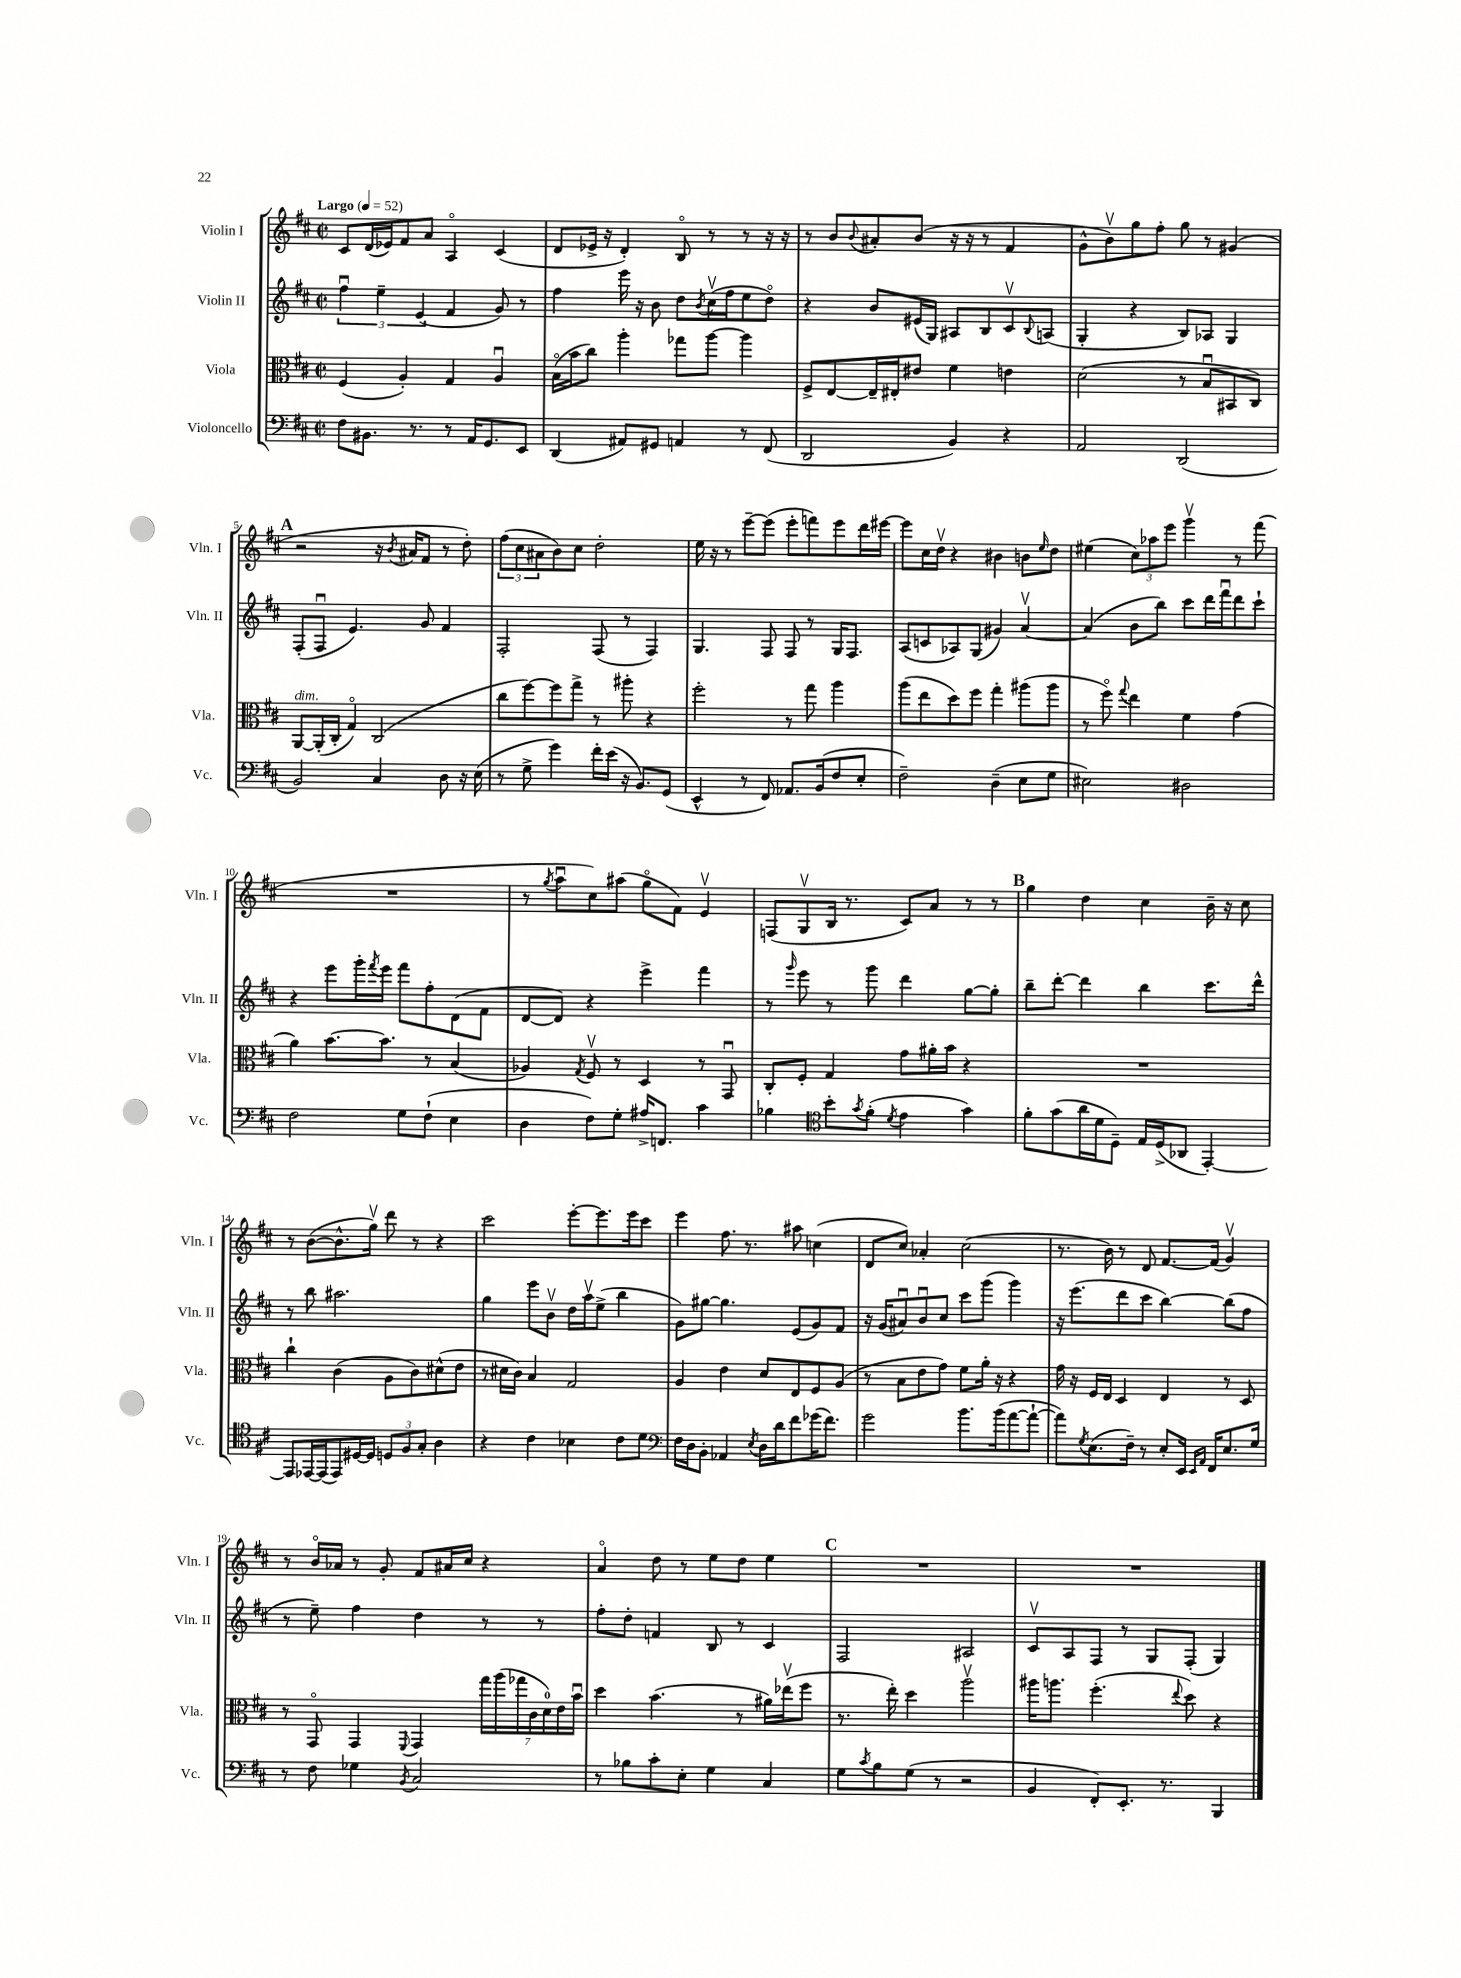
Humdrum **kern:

**kern	**kern	**kern	**kern
*staff4	*staff3	*staff2	*staff1
*clefF4	*clefC3	*clefG2	*clefG2
*k[f#c#]	*k[f#c#]	*k[f#c#]	*k[f#c#]
*M2/2	*M2/2	*M2/2	*M2/2
*met(c|)	*met(c|)	*met(c|)	*met(c|)
*MM52	*MM52	*MM52	*MM52
8F#\L	(4F#/	6ff#u\	8c#/L
8.BB#\J	.	.	(16d/L
.	.	6ee~\	.
.	.	.	16e-/J)
.	4A'/)	.	8f#/
8.r	.	.	.
.	.	(6e/	.
.	.	.	8a/J
8r	4G/	4f#/	4Ao/
16AA/LK	.	.	.
8.GG/	.	.	.
.	4Au/	8g/)	(4c#/
8EE/J	.	8r	.
=	=	=	=
(4DD/	(16Bo\LL	4ff#\	8d/L
.	16b\J	.	.
.	8cc#\J)	.	16e-^/Jk
.	.	.	16r
8AA#/L)	4aa'\	16eee\	4d'/)
.	.	16r	.
8GG#/J	.	8b\	.
4AA/	8gg-\L	8dd\L	8Bo/
.	.	8qb/	.
.	[8aa\J	(16cc#v\L	8r
.	.	16ff#\J	.
8r	4aa\]	8ee\	8r
(8FF#/	.	8ddo\J)	16r
.	.	.	16r
=	=	=	=
2DD/	8F#^/L	4r	8r
.	[8E/	.	8b/L
.	.	.	8qqb/
.	16E~/]L	8b/L	8a#'/
.	16E#'/J	.	.
.	8e#/J	(16e#/L	(8b/J
.	.	16G/JJ)	.
4BB/)	4f#\	8A#/L	16r
.	.	.	16r
.	.	8B/	8r
4r	4e\	8c#v/	4f#/
.	.	8qqB/	.
.	.	(8A/J	.
=	=	=	=
2AA/	(2d\	4G'/	8g^^\L
.	.	.	8bv\)
.	.	4r	8gg\
.	.	.	8ff#'\J
(2DD/	8r	8B/L)	8gg\
.	8Bu/L	8A-/J	8r
.	8BB#/	4G/	(4g#/
.	8C#/J)	.	.
=	=	=	=
2BB/)	[8AA/L	(8F#'/L	2r
.	(16AA'/]L	8F#u/J	.
.	16C#'/JJ	.	.
.	4Go/)	4.e/)	.
4C#/	(2C#/	.	16r
.	.	.	8qb/
.	.	.	16a#/LK
.	.	8g/	8f#/J
8D\	.	4f#/	8r
16r	.	.	8dd'\)
(16E\	.	.	.
=	=	=	=
8r	8cc#\L	2F#'/	(12ff#\L
.	.	.	12cc#\
8G^\	[8ff#\)	.	.
.	.	.	12a#\
4g\)	8ff#\]	.	8b\)
.	8gg^\J	.	8cc#\J
16f#'\LL	8r	(8F#/	2dd'\
(16e\JJ	.	.	.
16r	8aa#'\	8r	.
8.BB/L)	.	.	.
.	4r	4F#/)	.
(8GG/J	.	.	.
=	=	=	=
4EE^^/	2ff#'\	4.G/	16ee\
.	.	.	16r
.	.	.	8r
8r	.	.	[8eee~\L
8FF#/)	.	8F#/	(8eee\]J
8.AA-/L	8r	8F#/	8eee'\L
.	8gg\	8r	8fff\)
(16BB/k	.	.	.
8F#/	4aa\	16G/LK	8eee\
.	.	8.F#/J	.
8E'/J	.	.	16ddd\L
.	.	.	[16eee#\JJ
=	=	=	=
2F#~\)	(8aa\L	(8A/L	8eee#\]L
.	8ee\	8c/	16cc#\L
.	.	.	16ddv\JJ
.	8dd\)	8A-/)	4r
.	8ff#\J	(8G/J	.
(4D~\	4gg'\	4g#/)	4b#\
8E\L	(8aa#\L	[4av/	8b\L
.	.	.	16qqee/
8G\J	8aa#\J	.	8dd\J
=	=	=	=
2E#\)	8r	(4a/]	(4ee#\
.	8ff#o\)	.	.
.	8qqgg/	.	.
.	4ee\	8b\L	12cc#\L)
.	.	.	12aa-\
.	.	8bb\J)	.
.	.	.	12eee\J
2D#\	4f#\	8ccc#\L	4gggv\
.	.	16ddd\L	.
.	.	16fff#u\J	.
.	(4g\	8ddd\	8r
.	.	8ccc#`\J	(8fff#\
=	=	=	=
2F#\	4a\)	4r	1r
.	[8.b\L	8eee\L	.
.	.	16ggg'\L	.
.	.	8qfff#/	.
.	8.b\]J	16eee\JJ	.
8G\L	.	8fff#\L	.
(8F#`\J	8r	8ff#'\	.
4E\	(4B/	(8d\	.
.	.	8f#\J	.
=	=	=	=
4D\	4A-/)	[8d/L	8r
.	.	.	8qgg/
.	.	8d/]J)	8aau\L
.	8qG/	.	.
8F#\L)	8F#v/	4r	8cc#\)
8G'\J	8r	.	(8aa#\J
16A#^/LK	4D/	4eee^\	8ggo\L
8.FF/J	.	.	.
.	.	.	8f#\J)
4c#\	8r	4fff#\	4ev/
.	8GGu/	.	.
=	=	=	=
4B-\	8C#'/L	8r	(8F/L
.	.	16qqggg/	.
.	8F#'/J	8eee\	8Gv/
*clefC4	*	*	*
8b'\L	4G/	8r	16B/Jk
.	.	.	8.r
8qg/	.	.	.
(8f#'\J	.	8ggg\	.
8qd/	.	.	.
4e\	8g\L	4ddd\	8c#/L)
.	16a#'\L	.	8a/J
.	16b\JJ	.	.
4g\)	4r	[8gg\L	8r
.	.	8gg'\]J	8r
=	=	=	=
8f#'\L	1r	8bb~\L	4gg\
(8g\	.	[8ddd'\J	.
16a\L	.	4ddd\]	4dd\
16d\J	.	.	.
8D~\J)	.	.	.
16E/LL	.	4bb\	4cc#\
(16D^/J	.	.	.
8AA-/J	.	.	.
[4EE'/)	.	8.ccc#\L	16b~\
.	.	.	16r
.	.	.	8cc#\
.	.	16ddd^^\Jk	.
=	=	=	=
8EE/]L	4cc#`\	8r	8r
[16EE-/L	.	8bb\	([8b\L
(16EE-/]J	.	.	.
8EE-/)	(4c#\	2.aa#\	8.b^^\]
[16D#/L	.	.	.
16D#/]JJ	.	.	16ggv\Jk)
12D/L	8A\L	.	8ddd\
12F#/	.	.	.
.	8c#\)	.	8r
12G'/J	.	.	.
4A\	(8d#^^\	.	4r
.	8e\J	.	.
=	=	=	=
4r	8r	4gg\	2ccc#\
.	16d#\LL	.	.
.	16c#\JJ)	.	.
4c#\	4B/	8eee\L	.
.	.	8bv\J	.
4B-\	2G/	16dd\LL	[8eee'\L
.	.	16aav\J	.
.	.	(8ee^\J	8.eee\]
8c#\L	.	4bb\	.
.	.	.	16eee\k
8d\J	.	.	8ccc#\J
=	=	=	=
*clefF4	*	*	*
16F#\LL	4A/	8g\L)	4eee\
16D\J	.	.	.
8BB'\J	.	[8gg#\J	.
4AA-/	4e\	4.gg#\]	8.ff#\
.	.	.	8.r
8qE/	.	.	.
16D\LL	8d/L	.	.
16d\J	.	.	.
8f#\	8E/	(8e/L	8aa#\
(16g-\K	8F#/	8g/)	(4cc\
8.f#\J)	.	.	.
.	(8A/J	8f#/J	.
=	=	=	=
2g\	8r	16r	8d/L
.	.	(16g/LK	.
.	8B\L	8a#u/)	8cc#/J)
.	8e\	8bu/	4a-'/
.	8g\J)	8cc#/J	.
8.b\L	8f#\L	8ccc#\L	(2cc#\
.	16a'\Jk	(8ggg\J	.
(16b\k	16r	.	.
[8a\	4r	4ggg\)	.
8a`\_J	.	.	.
=	=	=	=
8a\]L)	16g\	16r	8.r
.	16r	(8.eee\L	.
8qG/	.	.	.
(8.E\	16F#/LL	.	.
.	16E/JJ	.	16b\)
.	4D/	8ddd\	8r
16F#~\Jk)	.	.	.
8r	.	8ccc#\J	8d/
8E'/L	4E/	[4bb\)	[8.f#/L
16EE/Jk	.	.	.
16qqEE/LL	.	.	.
16qqAA/JJ	.	.	.
16FF#/LK	.	.	(16f#/]Jk
8.E/	8r	(8bb\]L	4gv/)
.	8D/	8ff#\J	.
16G/Jk	.	.	.
=	=	=	=
8r	8r	8r	8r
8F#\	8GGo/	8ee~\)	16bo/LL
.	.	.	16a-/JJ
4G-\	4GG/	4ff#\	8r
.	.	.	8g'/
8qBB/	8qqFF#/	.	.
2C#/	4GG/	4dd\	8f#/L
.	.	.	16a#/L
.	.	.	16cc#/JJ
.	28gg\LL	8r	4r
.	(28aa\	.	.
.	28gg-\	.	.
.	28c#\	.	.
.	.	8r	.
.	28d\)	.	.
.	28e\	.	.
.	28bu\JJ	.	.
=	=	=	=
8r	4dd\	8ff#'\L	4ao/
8B-\L	.	8dd'\J	.
8c#'\	(4.b\	4f/	8dd\
8E'\J	.	.	8r
4G\	.	8B/	8ee\L
.	8r	8r	8dd\J
4C#/	16a#\LL)	4c#/	4ee\
.	(16ee-v\J	.	.
.	8ff#\J	.	.
=	=	=	=
8G\L	8.r	2F#/	1r
8qc#/	.	.	.
8B\	.	.	.
.	16ee'\)	.	.
(8G\J	4dd\	.	.
8r	.	.	.
2r	2aav\	2A#/	.
=	=	=	=
4BB/	16aa#\LK	8c#v/L	1r
.	8.aa\J	.	.
.	.	8A/	.
8FF#'/L)	(4.ff#'\	8F#/J	.
8.EE'/J	.	8r	.
.	.	8G/L	.
8.r	.	.	.
.	8qqee/	.	.
.	8dd\)	(8F#'/J	.
4BBB/	4r	4G/)	.
==	==	==	==
*-	*-	*-	*-
